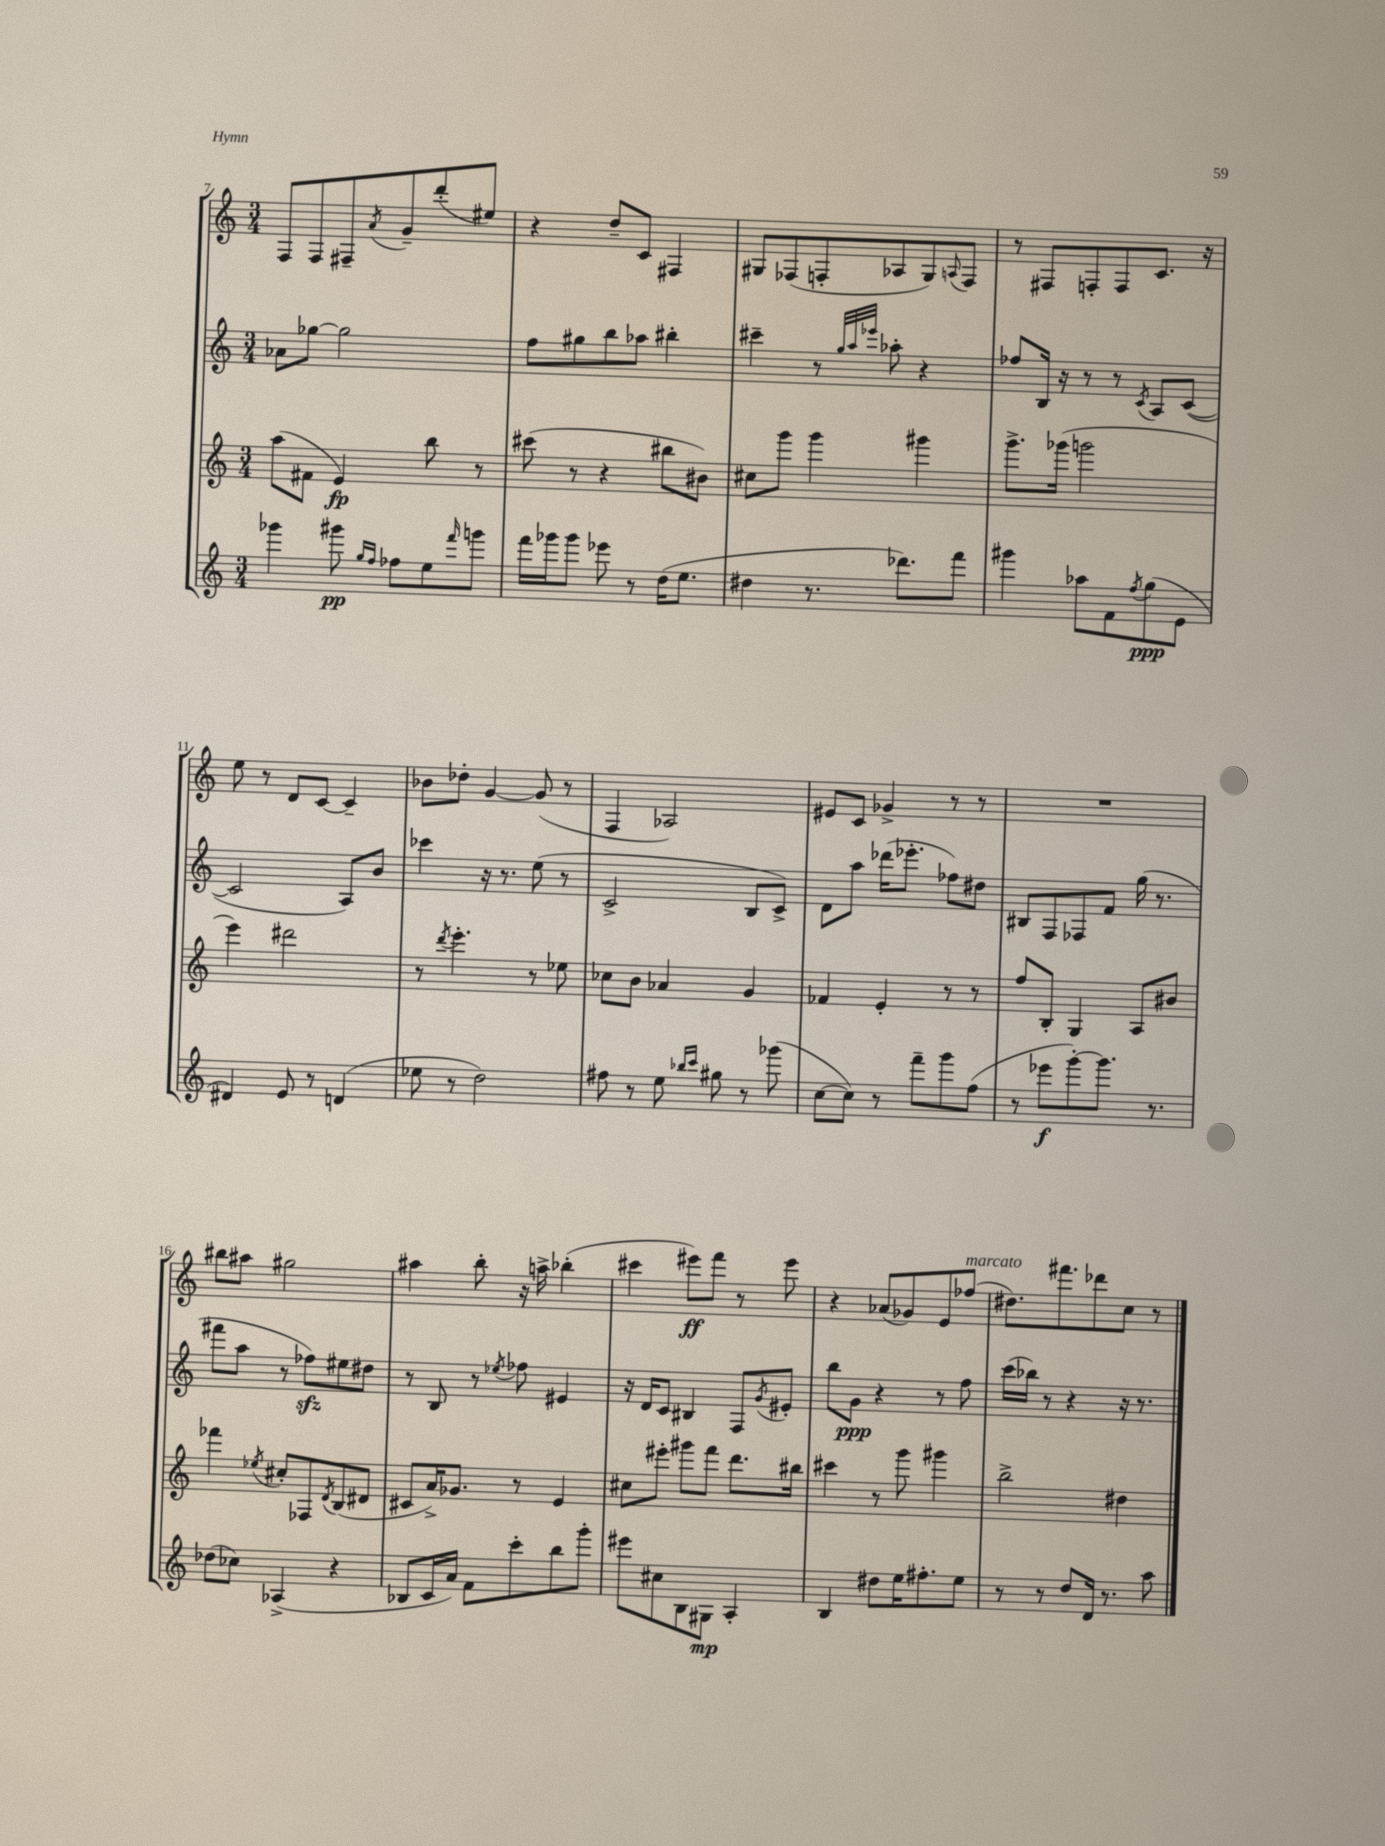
<<
\new StaffGroup <<
\new Staff = "s0" {
    \clef treble \key c \major \numericTimeSignature \time 3/4
    f8 f8 fis8-- \acciaccatura { a'8 } g'8-- d'''8-.( eis''8) |
    r4 d''8-- c'8 fis4 |
    gis8 fes8( f8-. aes8 gis8) \appoggiatura { a8 } f8 |
    r8 fis8 f8-. f8 c'8. r16 |
    e''8 r8 d'8 c'8~ c'4-- |
    bes'8 des''8-. g'4~ g'8( r8 |
    f4 aes2) |
    eis'8 c'8 ges'4-> r8 r8 |
    R2. |
    bis''8 ais''8 gis''2 |
    ais''4 b''8-. r16 a''16-> bes''4-.( |
    cis'''4 eis'''8\ff) f'''8 r8 eis'''8 |
    r4 aes'8( ges'8) e'8 fes''8^\markup { \italic "marcato" }( |
    dis''8.) fis'''8. des'''8 c''8 r8 \bar "|." |
}
\new Staff = "s1" {
    \clef treble \key c \major \numericTimeSignature \time 3/4
    aes'8 ges''8~ ges''2 |
    f''8 gis''8 b''8 aes''8 bis''4-. |
    cis'''4-- r8 \grace { g''32 a''32 ees'''32 } aes''8-. r4 |
    fes''8 b16 r16 r8 r8 \acciaccatura { c'8 } a8 c'8~( |
    c'2 a8) b'8 |
    ces'''4 r16 r8. e''8( r8 |
    c'2-> b8 c'8->) |
    d'8 a''8 des'''16( ees'''8.-. fes''8) dis''8 |
    bis8 f8 fes8 f'8 g''16( r8. |
    fis'''8 a''8 r8 fes''8\sfz) eis''8 dis''8 |
    r8 b8 r8 \acciaccatura { ees''8 } fes''8 eis'4 |
    r16 d'16 c'8 bis4 f8 \acciaccatura { g'8 } eis'8-. |
    b''8 g'8\ppp r4 r8 f''8 |
    c'''16( bes''16) r8 r4 r16 r8. \bar "|." |
}
\new Staff = "s2" {
    \clef treble \key c \major \numericTimeSignature \time 3/4
    a''8( fis'8 e'4\fp) b''8 r8 |
    cis'''8( r8 r4 bis''8 bis'8) |
    cis''8 g'''8 g'''4 gis'''4 |
    g'''8.-> ges'''16( g'''2 |
    e'''4) dis'''2 |
    r8 \acciaccatura { d'''8 } e'''4.-. r8 ees''8 |
    ces''8 b'8 aes'4 g'4 |
    fes'4 e'4-. r8 r8 |
    f''8 b8-. g4 a8 bis'8 |
    fes'''4 \acciaccatura { ees''8 } cis''8-. fes8 \acciaccatura { d'8 } b8( dis'8 |
    cis'8 a'16->) ges'8. r8 e'4 |
    cis''8 eis'''8-. gis'''8 f'''8 d'''8. bis''16 |
    cis'''4 r8 g'''8 gis'''4 |
    b''2-> dis''4 \bar "|." |
}
\new Staff = "s3" {
    \clef treble \key c \major \numericTimeSignature \time 3/4
    ges'''4 gis'''8\pp \grace { g''16 f''16 } fes''8 e''8 \grace { f'''16 } g'''8 |
    f'''16 ges'''16 ges'''8 ees'''8 r8 d''16( e''8. |
    dis''4 r8. des'''8.) f'''8 |
    gis'''4 aes''8 f'8 \acciaccatura { f''8 } g''8\ppp( e'8 |
    dis'4) e'8 r8 d'4( |
    ees''8 r8 d''2) |
    fis''8 r8 e''8 \grace { bes''16 c'''16 } gis''8 r8 ges'''8( |
    c''8~ c''8) r8 f'''8-- g'''8 f''8( |
    r8 ees'''8\f g'''8~-.) g'''8. r8. |
    des''8( ces''8) aes4->( r4 |
    bes8 c'16 a'16) f'8 c'''8-. b''8 g'''8-. |
    eis'''8 cis''8 b8 gis8\mp a4-. |
    b4 dis''8 e''16 fis''8.-. e''8 |
    r8 r8 d''8 d'16 r8. a''8 \bar "|." |
}
>>
>>
\layout { \context { \Score currentBarNumber = #7 } }
